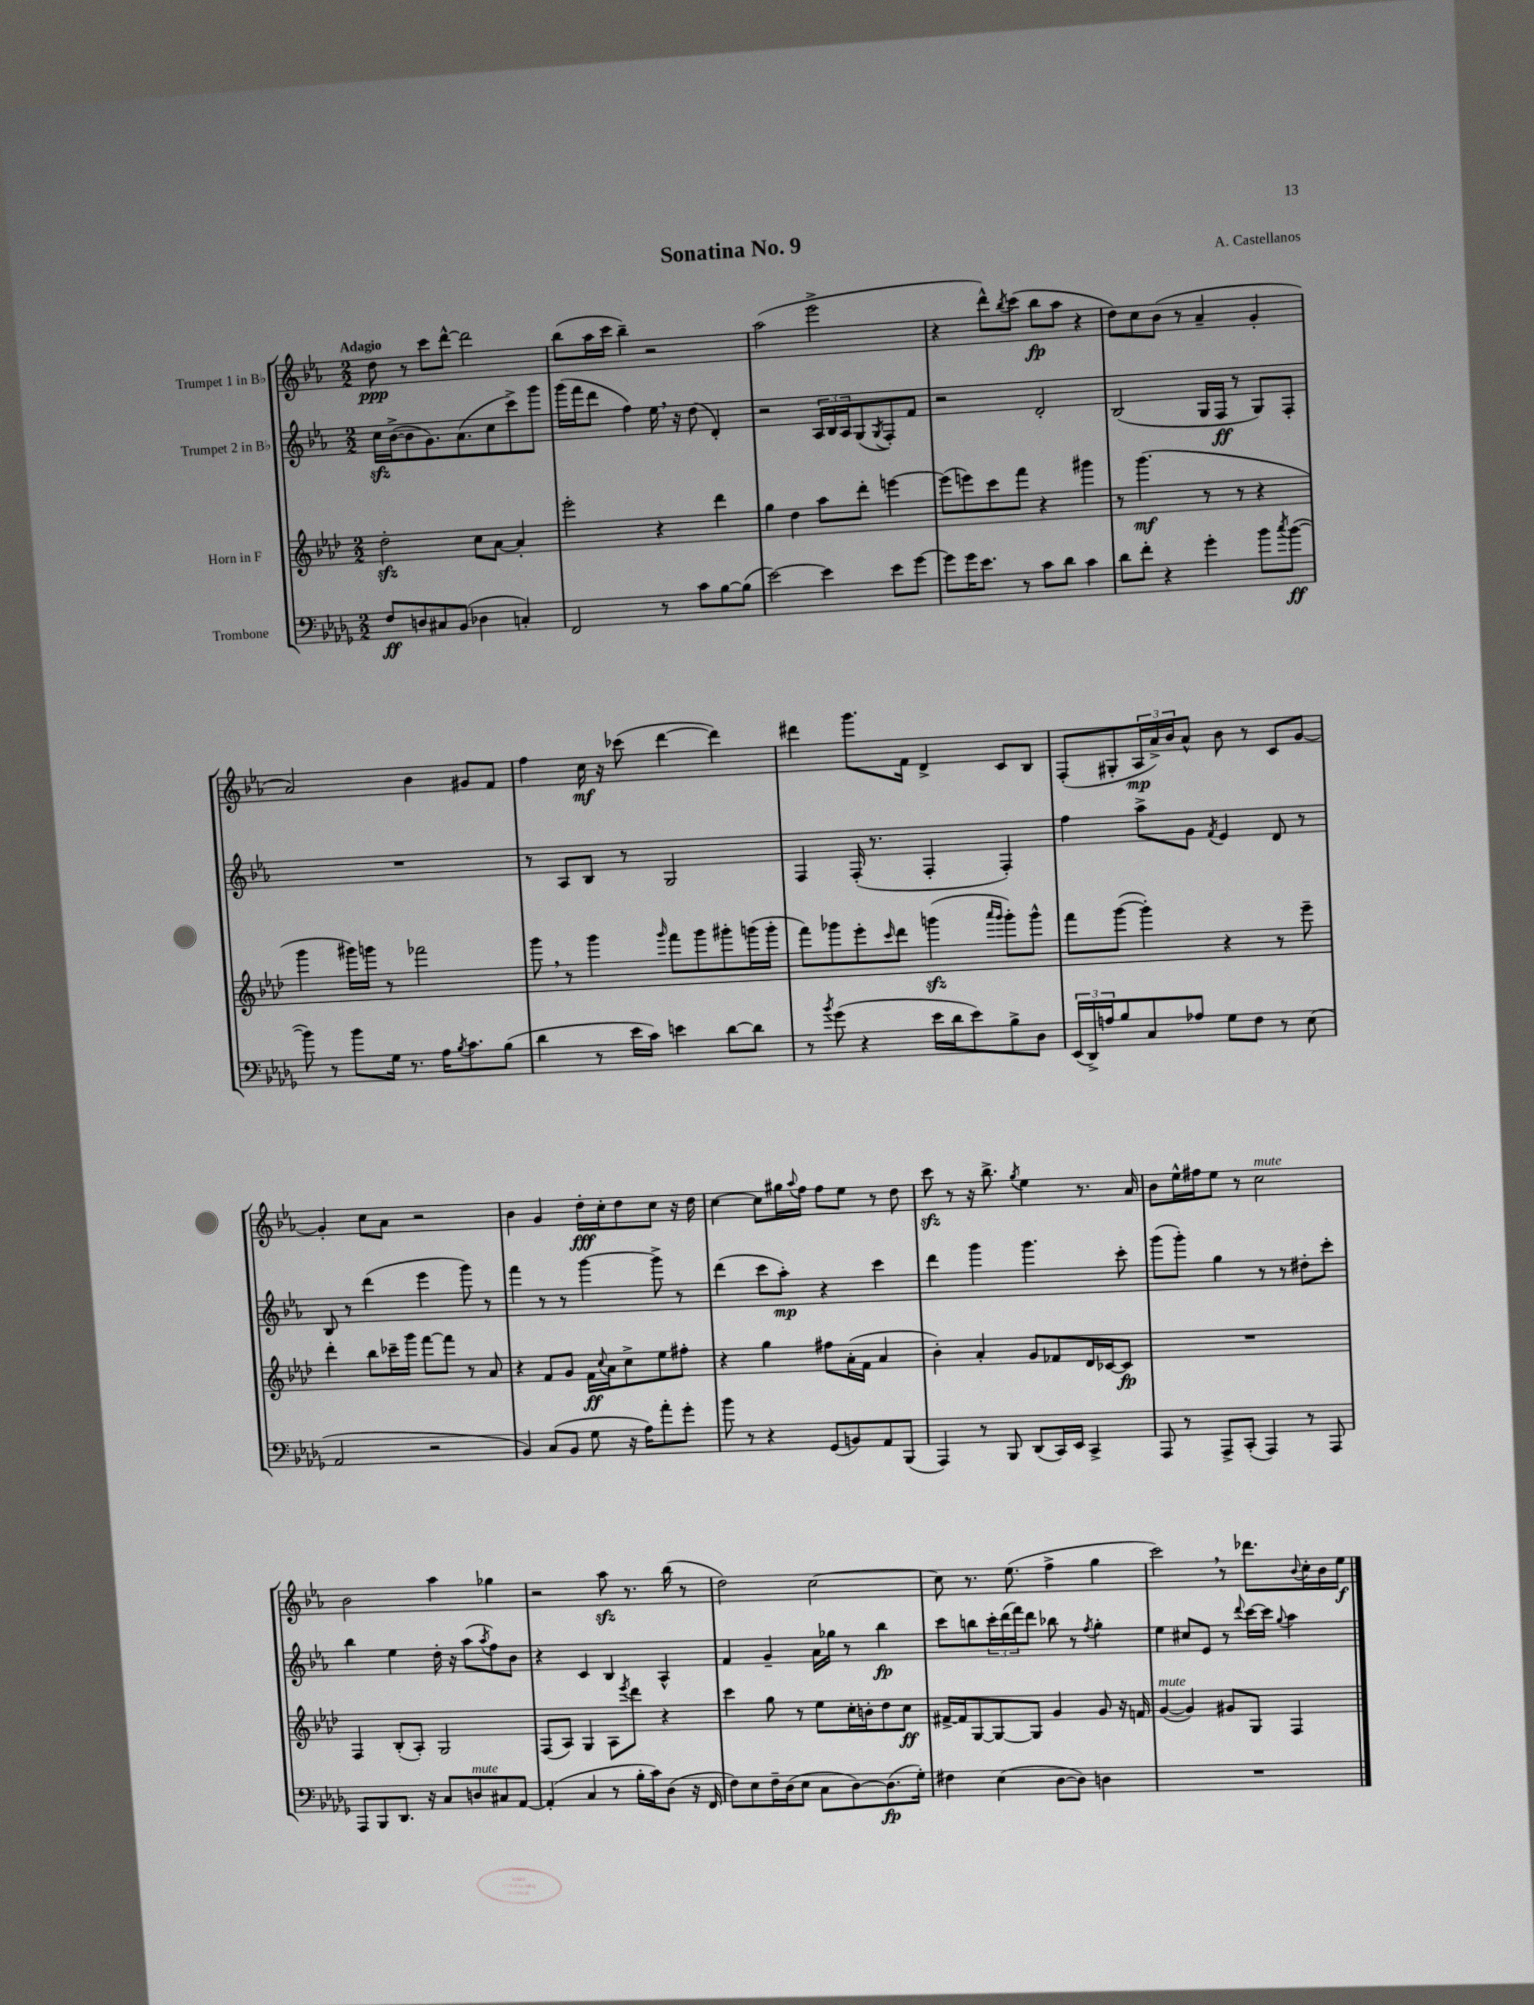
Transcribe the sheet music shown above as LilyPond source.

\header { title = "Sonatina No. 9" composer = "A. Castellanos" }
<<
\new StaffGroup <<
\new Staff = "s0" \with { instrumentName = "Trumpet 1 in Bb" } {
    \clef treble \key ees \major \numericTimeSignature \time 2/2 \tempo "Adagio"
    d''8\ppp r8 c'''8 d'''8~-^ d'''2 |
    bes''8( aes''16 c'''16 bes''4--) r2 |
    aes''2( ees'''2-> |
    r4 d'''8-^) \acciaccatura { bes''8 } c'''8( bes''8\fp aes''8 r4 |
    d''8) c''8 bes'8( r8 aes'4-- g'4-. |
    aes'2) bes'4 gis'8 f'8 |
    f''4 c''16\mf r16 ces'''8( d'''4~ d'''4) |
    dis'''4 g'''8. f'16 d'4-> c'8 bes8 |
    f8-.( gis8-. \tuplet 3/2 { aes16\mp aes'16->) bes'16 } aes'8-^ bes'8 r8 c'8 g'8~ |
    g'4-. c''8 aes'8 r2 |
    bes'4 g'4 d''16-.\fff c''16-. d''8 c''8 r16 d''16 |
    c''4~ c''8 gis''16 \appoggiatura { aes''8 } f''16 f''8 ees''8 r8 d''8 |
    c'''8\sfz r8 r16 bes''8.-> \acciaccatura { g''8 } ees''4 r8. aes'16 |
    bes'8 ees''16-^ fis''16 ees''8 r8 c''2^\markup { \italic "mute" } |
    bes'2 aes''4 ges''4 |
    r2 aes''8\sfz r8. bes''16( r8 |
    d''2) c''2~ |
    c''8 r8. ees''8.( f''4-> g''4 |
    c'''2) \breathe r8 des'''8. \appoggiatura { bes'8 } c''16-. bes'16 ees''16\f \bar "|." |
}
\new Staff = "s1" \with { instrumentName = "Trumpet 2 in Bb" } {
    \clef treble \key ees \major \numericTimeSignature \time 2/2
    c''16\sfz bes'16~->( bes'8 g'8.) aes'8.( c''8 c'''8->) g'''8 |
    g'''16( f'''16 d'''8 f''4) ees''16 \breathe r16 d''8( d'4-.) |
    r2 \tuplet 3/2 { aes16 bes16 aes16 } g8( \acciaccatura { g8 } f8-.) f'8 |
    r2 d'2-. |
    bes2( g16 f16\ff r8 g8) f8-. |
    R1 |
    r8 aes8 bes8 r8 g2 |
    f4 f16-.( r8. f4-. f4-.) |
    f''4 aes''8-> g'8 \acciaccatura { f'8 } ees'4 d'8 r8 |
    bes8 r8 d'''4( ees'''4 g'''8) r8 |
    f'''4 r8 r8 g'''4~ g'''8-> r8 |
    d'''4( c'''8 aes''8-.\mp) r4 c'''4 |
    d'''4 g'''4 g'''4. c'''8-. |
    g'''8( g'''8-.) g''4 r8 r8 dis''8-. c'''8-. |
    bes''4 ees''4 d''16-. r16 aes''8( \acciaccatura { aes''8 } f''8) bes'8 |
    r4 c'4 bes4 aes4-^ |
    f'4 g'4-- aes'16 ges''16 r8 bes''4\fp |
    c'''8 b''8 \tuplet 3/2 { c'''16-. d'''16( f'''16) } d'''8 bes''8 r8 \acciaccatura { f''8 } g''4-. |
    ees''4 cis''8 ees'8 r8 \appoggiatura { d'''8 } c'''16~ c'''16 \appoggiatura { g''8 } aes''4 \bar "|." |
}
\new Staff = "s2" \with { instrumentName = "Horn in F" } {
    \clef treble \key aes \major \numericTimeSignature \time 2/2
    des''2-.\sfz c''8 aes'8~ aes'4-. |
    ees'''2-. r4 des'''4 |
    g''4 des''4 aes''8 des'''8-. e'''4~ |
    e'''8( e'''8) c'''8 f'''8 r4 gis'''4 |
    r8 g'''4.\mf( r8 r8 r4 |
    g'''4 gis'''16) g'''16 r8 fes'''2 |
    g'''8 \breathe r8 g'''4 \grace { g'''16 } f'''8 g'''8 gis'''8-. g'''16( g'''16-. |
    f'''8) ges'''8 ees'''8-. \grace { c'''16 } des'''8 g'''4\sfz( \grace { aes'''16 g'''16 } g'''8-.) g'''8-^ |
    f'''8 g'''8~( g'''4-.) r4 r8 ees'''8-- |
    des'''4-. bes''8 ces'''16-- g'''16 f'''8~ f'''8 r8 aes'8 |
    r4 f'8 g'8 f'16\ff \appoggiatura { c''8 } aes'16 c''8-> ees''8 fis''8-. |
    r4 g''4 fis''8 aes'16-.( f'16 aes'4 |
    bes'4-.) aes'4-. g'8 fes'8 des'16 ces'16~ ces'8\fp |
    R1 |
    f4 bes8-.( aes8-.) g2 |
    f8( aes8) g4 aes8 \acciaccatura { ees'''8 } des'''8 r4 |
    c'''4 g''8 r8 ees''8 c''16-. b'16-. des''8 c''8\ff |
    fis'16~-> fis'16 g8~ g8~ g8 g'4 g'8 r16 f'16 |
    g'4~^\markup { \italic "mute" }( g'4) gis'8 g8 f4 \bar "|." |
}
\new Staff = "s3" \with { instrumentName = "Trombone" } {
    \clef bass \key des \major \numericTimeSignature \time 2/2
    f8\ff d8 cis8 bes,8( des4 c4-.) |
    f,2 r8 c'8 bes8~ bes8( |
    ees'2~) ees'4 ees'8 ges'8~ |
    ges'8 ges'16 ees'8. r8 c'8 des'8 c'4 |
    des'8 f'8-. r4 ges'4-. bes'8 \acciaccatura { c''8 } bes'8~\ff( |
    bes'8) r8 bes'8 ges16 r8. aes16 \acciaccatura { bes8 } c'8. bes8( |
    des'4 r8 ees'16 c'16) e'4 des'8~ des'8 |
    r8 \acciaccatura { bes'8 } ges'8( r4 ees'16 des'16 ees'8) bes8-> des8 |
    \tuplet 3/2 { ees,16( des,16->) a16 } bes8 c8 aes8 ges8 f8 r8 ees8( |
    aes,2 r2 |
    bes,4) c8( bes,8 ges8 r16 aes16) aes'8-. ges'8-. |
    bes'8 r8 r4 ges,8( b,8) aes,8 bes,,8( |
    aes,,4) r8 bes,,8 des,8( c,16) ees,16 c,4-> |
    aes,,8 r8 aes,,8-> c,8-.( aes,,4) r8 aes,,8 |
    aes,,8 bes,,8 des,8. r16 c8 d8^\markup { \italic "mute" } cis8 aes,8~ |
    aes,4-.( c4 r8 bes16-. c'16) des8( r16 f,16 |
    f8) ees8 f16-- des16( ees8 c8 des8~) des8.\fp( ges16-.) |
    fis4 ees4( des8~ des8) d4 |
    R1 \bar "|." |
}
>>
>>
\layout { \context { \Score \remove "Bar_number_engraver" } }
